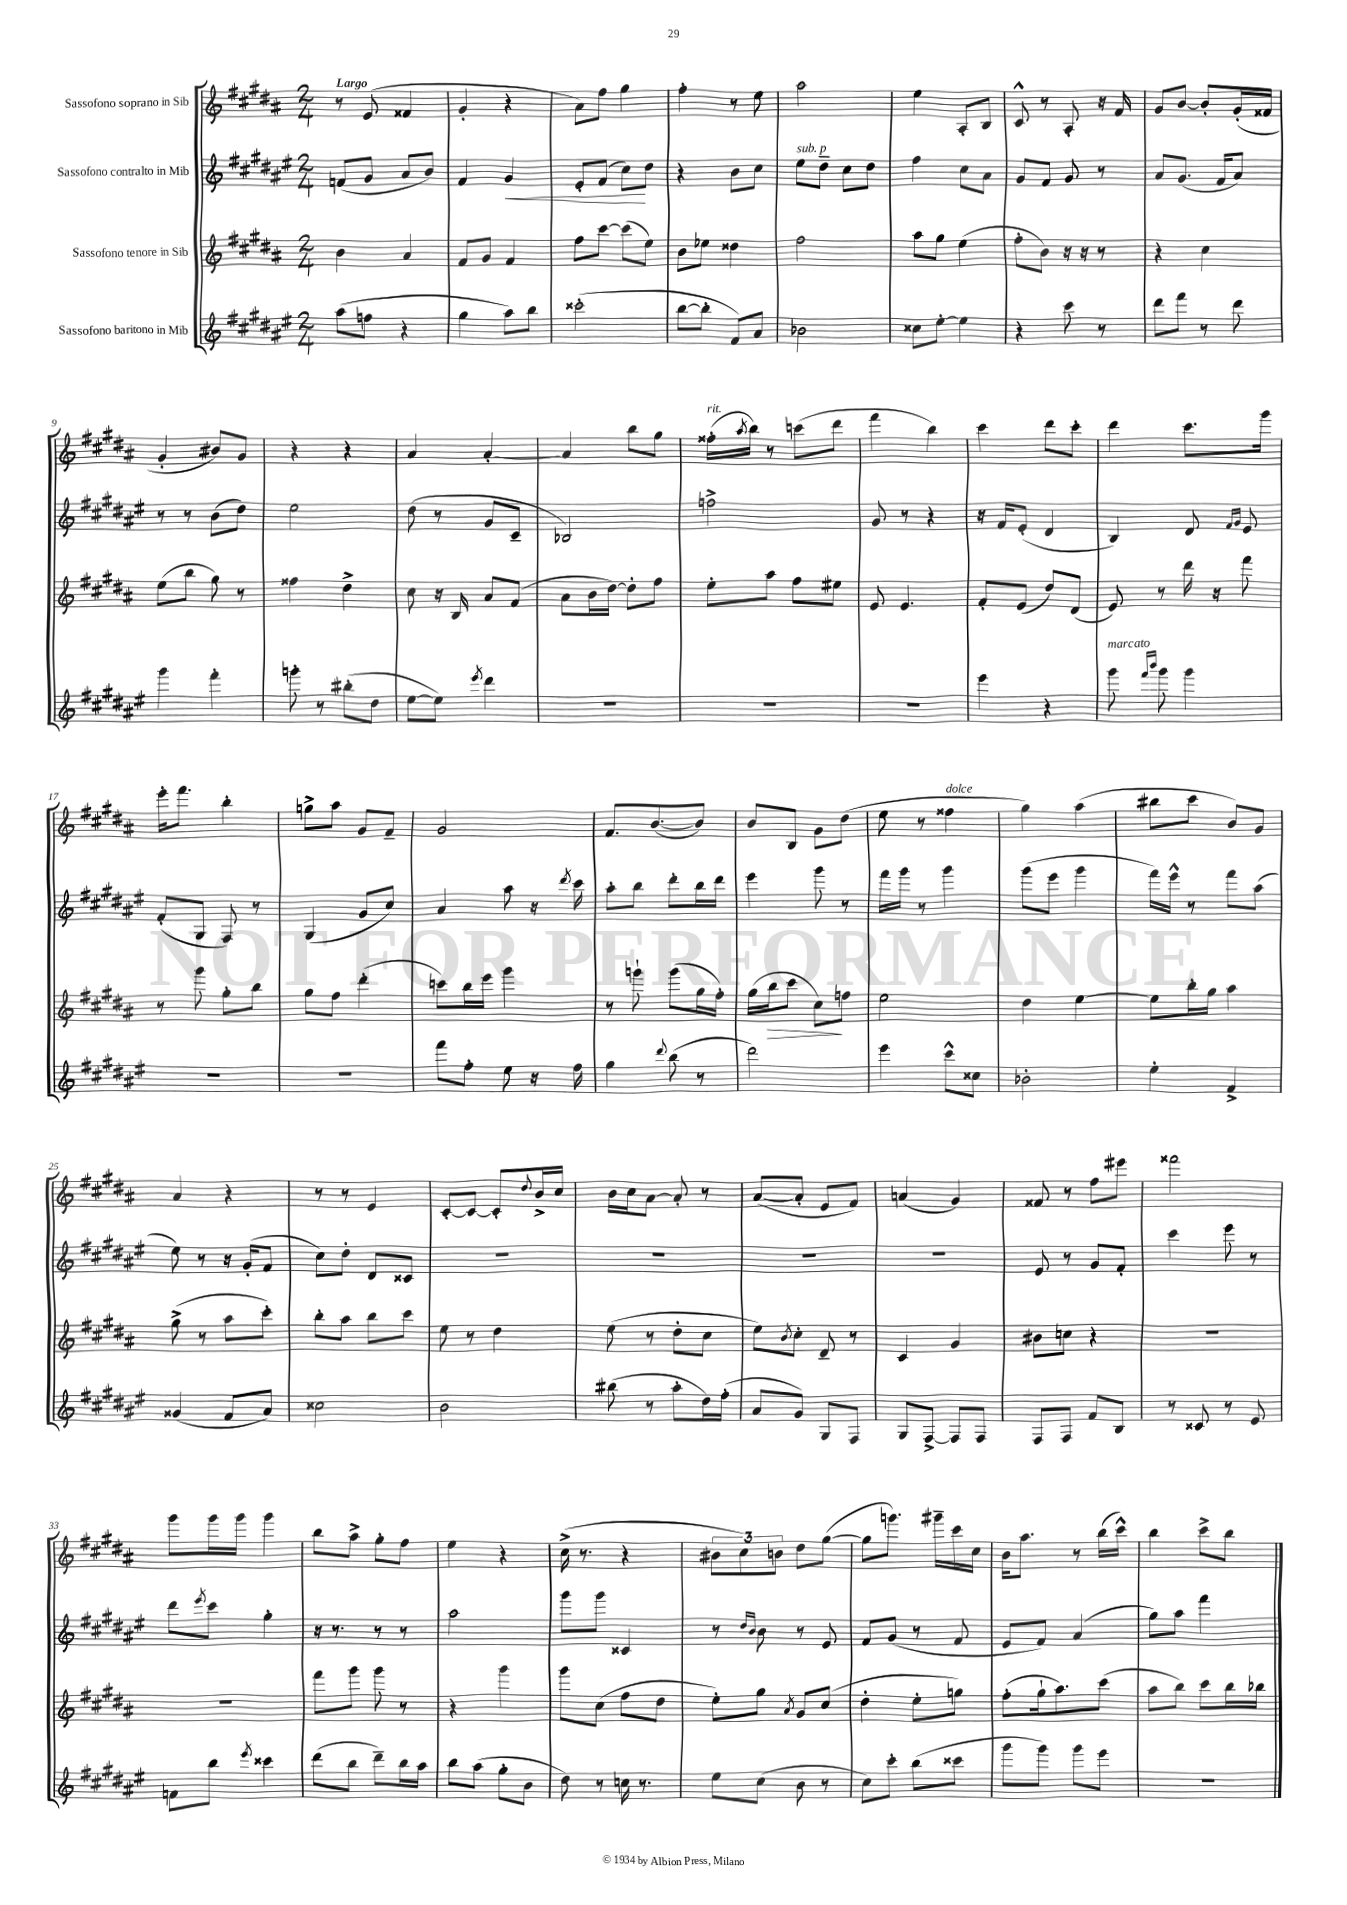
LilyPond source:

<<
\new StaffGroup <<
\new Staff = "s0" \with { instrumentName = "Sassofono soprano in Sib" } {
    \clef treble \key b \major \numericTimeSignature \time 2/4 \tempo "Largo"
    r8 e'8( fisis'4 |
    gis'4-. r4 |
    ais'8) fis''8 gis''4 |
    fis''4-. r8 e''8 |
    ais''2 |
    e''4 ais8-. b8 |
    cis'8-^ r8 ais8-. r16 fis'16 |
    gis'8 b'8~ b'8-. gis'16-.( fisis'16 |
    gis'4-. bis'8) gis'8 |
    r4 r4 |
    ais'4 ais'4~-. |
    ais'4 b''8 gis''8 |
    fisis''16-.^\markup { \italic "rit." }( \acciaccatura { ais''8 } b''16) r8 c'''8( dis'''8 |
    fis'''4 b''4) |
    cis'''4 dis'''8 cis'''8-. |
    dis'''4 cis'''8. gis'''16 |
    e'''16-. fis'''8. b''4-. |
    g''8-> ais''8 gis'8 fis'8-- |
    gis'2 |
    fis'8. b'8.~( b'8) |
    b'8 b8 gis'8 dis''8( |
    e''8 r8 fisis''4^\markup { \italic "dolce" } |
    gis''4) ais''4( |
    bis''8 cis'''8 b'8) gis'8 |
    ais'4 r4 |
    r8 r8 e'4 |
    cis'8~-. cis'8~ cis'8-. \appoggiatura { dis''8 } b'16-> cis''16 |
    b'16 cis''16 ais'8~ ais'8-. r8 |
    ais'8~( ais'8-. e'8 fis'8) |
    a'4( gis'4) |
    fisis'8 r8 fis''8 eis'''8 |
    fisis'''2 |
    gis'''8 gis'''16 gis'''16 gis'''4 |
    b''8 ais''8-> gis''8-. fis''8 |
    e''4 r4 |
    cis''16->( r8. r4 |
    \tuplet 3/2 { bis'8 cis''8) b'8 } dis''8 gis''8~( |
    gis''8 g'''8.) gis'''16-- cis'''16 cis''16 |
    b'16 ais''8. r8 b''16( cis'''16-^) |
    b''4 cis'''8-> b''8 \bar "|." |
}
\new Staff = "s1" \with { instrumentName = "Sassofono contralto in Mib" } {
    \clef treble \key fis \major \numericTimeSignature \time 2/4
    f'8( gis'8 ais'8 b'8) |
    fis'4 gis'4\< |
    eis'8-. fis'8( cis''8\!) dis''8 |
    r4 b'8 cis''8 |
    eis''8^\markup { \italic "sub. p" } dis''8-- cis''8 dis''8 |
    fis''4 cis''8 ais'8 |
    gis'8 fis'8 gis'8 r8 |
    ais'8 gis'8.( fis'16 ais'8) |
    r8 r8 b'8( dis''8) |
    eis''2 |
    dis''8( r8 gis'8 cis'8-- |
    bes2) |
    f''2-> |
    gis'8 r8 r4 |
    r16 fis'16 eis'8-.( dis'4 |
    b4) dis'8 \grace { fis'16 gis'16 } eis'8 |
    fis'8-.( gis8 fis8) r8 |
    gis4( gis'8 cis''8) |
    ais'4 ais''8 r16 \acciaccatura { dis'''8 } cis'''16 |
    ais''8-. b''8 dis'''8-. b''16 dis'''16 |
    eis'''4 gis'''8 r8 |
    fis'''16 gis'''16 r8 gis'''4 |
    gis'''8( eis'''8 gis'''4 |
    fis'''16) eis'''16-^ r8 fis'''8 ais''8( |
    eis''8) r8 r16 gis'16-.( fis'8 |
    cis''8) dis''8-. dis'8 cisis'8 |
    R2 |
    R2 |
    R2 |
    R2 |
    eis'8 r8 gis'8 fis'8-. |
    cis'''4 eis'''8 r8 |
    dis'''8 \acciaccatura { eis'''8 } cis'''8 gis''4-. |
    r16 r8. r8 r8 |
    ais''2 |
    gis'''8 gis'''8 cisis'4 |
    r8 \grace { dis''16 b'16 } b'8 r8 eis'8 |
    fis'8 gis'8( r8 fis'8 |
    eis'8 fis'8) ais'4( |
    gis''8) ais''8 fis'''4 \bar "|." |
}
\new Staff = "s2" \with { instrumentName = "Sassofono tenore in Sib" } {
    \clef treble \key b \major \numericTimeSignature \time 2/4
    b'4 ais'4 |
    fis'8 gis'8 fis'4 |
    fis''8 cis'''8~ cis'''8( e''8) |
    b'8 ees''8 disis''4 |
    fis''2 |
    ais''8 gis''8 e''4( |
    fis''8-. b'8) r16 r16 r8 |
    r4 cis''4 |
    e''8( b''8 gis''8) r8 |
    fisis''4 dis''4-> |
    cis''8 r16 b16 ais'8 fis'8( |
    ais'8 b'16 dis''16~) dis''8-. fis''8 |
    e''8-. ais''8 fis''8 eis''8 |
    e'8 e'4. |
    fis'8-. e'8( dis''8) dis'8( |
    e'8) r8 dis'''16 r16 fis'''8 |
    r8 gis'''8 gis''8-. b''8 |
    gis''8 fis''8 dis'''4-.( |
    c'''8) b''16 e'''16 gis'''4 |
    r8 g'''8-! g'''8( gis''16 fis''16-.) |
    gis''16( b''16\> cis'''8 cis''8\!) f''8 |
    e''2 |
    dis''4 e''4~ |
    e''8 b''16-. gis''16 ais''4 |
    gis''8->( r8 ais''8 cis'''8-.) |
    b''8-. ais''8 b''8 cis'''8 |
    e''8 r8 dis''4 |
    e''8( r8 dis''8-. cis''8 |
    e''8) \acciaccatura { b'8 } cis''8-. dis'8-- r8 |
    cis'4 gis'4 |
    bis'8 c''8 r4 |
    R2 |
    R2 |
    fis'''8 gis'''8 gis'''8 r8 |
    r4 gis'''4 |
    gis'''8 cis''8( fis''8 dis''8 |
    e''8-.) gis''8 \acciaccatura { ais'8 } gis'8 cis''8( |
    dis''4-. e''8-. g''8) |
    fis''8-.( gis''16-! ais''8.) cis'''8( |
    ais''8 b''8) cis'''8 b''16 bes''16 \bar "|." |
}
\new Staff = "s3" \with { instrumentName = "Sassofono baritono in Mib" } {
    \clef treble \key fis \major \numericTimeSignature \time 2/4
    ais''8( f''8 r4 |
    gis''4 ais''8) b''8 |
    cisis'''2-.( |
    b''8~ b''8-. fis'8) ais'8 |
    bes'2 |
    cisis''8 eis''8~-. eis''4 |
    r4 cis'''8 r8 |
    dis'''8 fis'''8 r8 dis'''8 |
    gis'''4 fis'''4-. |
    g'''8-. r8 bis''8-.( dis''8 |
    eis''8~ eis''8) \acciaccatura { eis'''8 } dis'''4 |
    R2 |
    R2 |
    R2 |
    eis'''4 r4 |
    gis'''8^\markup { \italic "marcato" } \grace { fis'''16 b'''16 } gis'''8 gis'''4 |
    R2 |
    R2 |
    fis'''8 fis''8-. eis''8 r16 fis''16 |
    gis''4 \appoggiatura { dis'''8 } b''8( r8 |
    dis'''2) |
    eis'''4 cis'''8-^ cisis''8 |
    bes'2-. |
    eis''4-. fis'4-> |
    gisis'4( fis'8 ais'8) |
    cisis''2 |
    b'2 |
    bis''8( r8 ais''8-. dis''16) fis''16-.( |
    ais'8 gis'8) gis8 fis8 |
    gis8 fis8~-> fis8 fis8 |
    fis8 fis8 fis'8 b8 |
    r8 cisis'8 r8 eis'8 |
    f'8 b''8 \acciaccatura { eis'''8 } cisis'''4 |
    dis'''8( b''8 dis'''8--) b''16 ais''16 |
    b''8 ais''8( gis''8-. b'8 |
    dis''8) r8 c''16 r8. |
    eis''8 cis''8( b'8 r8 |
    cis''8) cis'''8-. b''8( cisis'''8 |
    gis'''8 gis'''8) gis'''8 eis'''8 |
    r2 \bar "|." |
}
>>
>>
